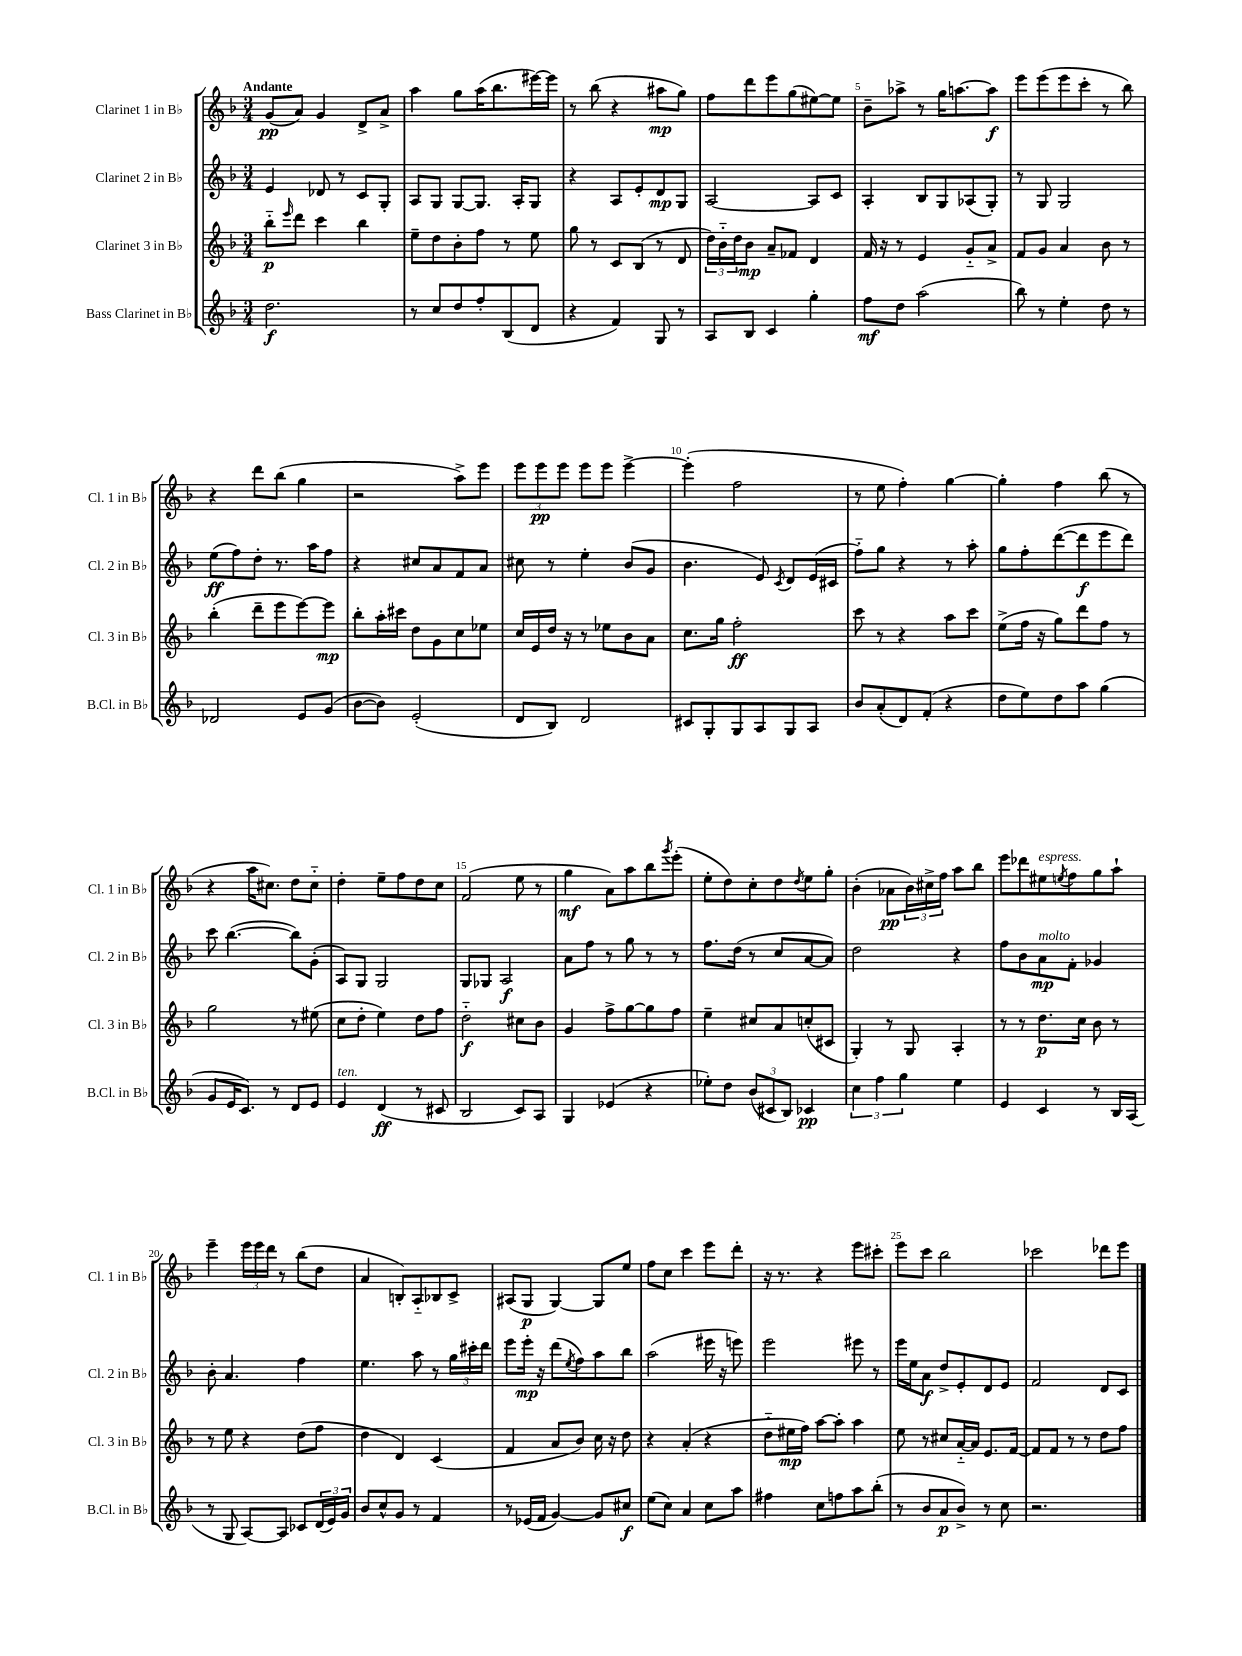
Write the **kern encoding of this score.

**kern	**dynam	**kern	**dynam	**kern	**dynam	**kern	**dynam
*part4	*part4	*part3	*part3	*part2	*part2	*part1	*part1
*staff4	*staff4	*staff3	*staff3	*staff2	*staff2	*staff1	*staff1
*I"Bass Clarinet in B♭	*	*I"Clarinet 3 in B♭	*	*I"Clarinet 2 in B♭	*	*I"Clarinet 1 in B♭	*
*I'B.Cl. in B♭	*	*I'Cl. 3 in B♭	*	*I'Cl. 2 in B♭	*	*I'Cl. 1 in B♭	*
*clefG2	*	*clefG2	*	*clefG2	*	*clefG2	*
*k[b-]	*	*k[b-]	*	*k[b-]	*	*k[b-]	*
*M3/4	*	*M3/4	*	*M3/4	*	*M3/4	*
=1	=1	=1	=1	=1	=1	=1	=1
!	!	!	!	!	!	!LO:TX:a:B:t=Andante	!
2.dd\	f	8bb-\L	p	4e/	.	(8g/L	pp
.	.	16qqeee/	.	.	.	.	.
.	.	8ddd\J	.	.	.	8a/J)	.
.	.	4ccc\	.	8d-X/	.	4g/	.
.	.	.	.	8r	.	.	.
.	.	4bb-\	.	8c/L	.	8d^/L	.
.	.	.	.	8G'/J	.	8a^/J	.
=2	=2	=2	=2	=2	=2	=2	=2
8r	.	8ee~\L	.	8A/L	.	4aa\	.
8cc/L	.	8dd\	.	8G/J	.	.	.
8dd/	.	8b-'\	.	[8G/L	.	8gg\L	.
8ff'/	.	8ff\J	.	8.G/J]	.	(16aa\K	.
.	.	.	.	.	.	8.bb-\	.
(8B-/	.	8r	.	.	.	.	.
.	.	.	.	16A'/KL	.	.	.
8d/J	.	8ee\	.	8G/J	.	[16eee#X\L)	.
.	.	.	.	.	.	16eee#\JJ]	.
=3	=3	=3	=3	=3	=3	=3	=3
4r	.	8gg\	.	4r	.	8r	.
.	.	8r	.	.	.	(8bb-\	.
4f/)	.	8c/L	.	8A/L	.	4r	.
.	.	(8B-/J	.	8e'/	.	.	.
8G/	.	8r	.	8d/	mp	8aa#X\L	mp
8r	.	8d/	.	8G/J	.	8gg\J)	.
=4	=4	=4	=4	=4	=4	=4	=4
8A/L	.	24dd\LL)	.	[2A/	.	8ff\L	.
.	.	24b-\	.	.	.	.	.
.	.	24dd\J	.	.	.	.	.
8B-/J	.	8b-\J	mp	.	.	8ddd\	.
4c/	.	8a~/L	.	.	.	8eee\	.
.	.	8f-X/J	.	.	.	(8gg\	.
4gg'\	.	4d/	.	8A/L]	.	[8ee#X\)	.
.	.	.	.	8c/J	.	8ee#\J]	.
=5	=5	=5	=5	=5	=5	=5	=5
8ff\L	mf	16f/	.	4A'/	.	8b-~\L	.
.	.	16r	.	.	.	.	.
8dd\J	.	8r	.	.	.	8aa-X^\J	.
(2aa\	.	4e/	.	8B-/L	.	8r	.
.	.	.	.	8G/	.	16gg\KL	.
.	.	.	.	.	.	[8.aan\	.
.	.	8g/L	.	(8A-X/	.	.	.
.	.	8a^/J	.	8G'/J)	.	8aa\J]	f
=6	=6	=6	=6	=6	=6	=6	=6
8bb-\)	.	8f/L	.	8r	.	8eee\L	.
8r	.	8g/J	.	8G/	.	(8eee\	.
4ee'\	.	4a/	.	2G/	.	8eee\	.
.	.	.	.	.	.	8ccc'\J	.
8dd\	.	8b-\	.	.	.	8r	.
8r	.	8r	.	.	.	8bb-\)	.
!!LO:LB:g=z
=7	=7	=7	=7	=7	=7	=7	=7
2d-X/	.	(4bb-'\	.	(8ee\L	ff	4r	.
.	.	.	.	8ff\)	.	.	.
.	.	8ddd~\L	.	8dd'\J	.	8ddd\L	.
.	.	8eee\	.	8.r	.	(8bb-\J	.
8e/L	.	[8eee\)	.	.	.	4gg\	.
.	.	.	.	16aa\KL	.	.	.
(8g/J	.	8eee\J]	mp	8ff\J	.	.	.
=8	=8	=8	=8	=8	=8	=8	=8
[8b-\L	.	8bb-'\L	.	4r	.	2r	.
8b-\J])	.	16aa'\L	.	.	.	.	.
.	.	16ccc#X\JJ	.	.	.	.	.
(2e'/	.	8dd\L	.	8cc#X/L	.	.	.
.	.	8g\	.	8a/	.	.	.
.	.	8cc\	.	8f/	.	8aa^\L)	.
.	.	8ee-X\J	.	8a/J	.	8eee\J	.
=9	=9	=9	=9	=9	=9	=9	=9
8d/L	.	16cc/LL	.	8cc#X\	.	12eee\L	.
.	.	16e/	.	.	.	.	.
.	.	.	.	.	.	12eee\	pp
8B-/J)	.	16dd/JJ	.	8r	.	.	.
.	.	.	.	.	.	12eee\J	.
.	.	16r	.	.	.	.	.
2d/	.	8r	.	4ee'\	.	8eee\L	.
.	.	8ee-X\L	.	.	.	8eee\J	.
.	.	8b-\	.	(8b-/L	.	[4eee^\	.
.	.	8a\J	.	8g/J	.	.	.
=10	=10	=10	=10	=10	=10	=10	=10
8c#X/L	.	8.cc\L	.	4.b-\	.	(4eee'\]	.
8G'/	.	.	.	.	.	.	.
.	.	16gg\Jk	.	.	.	.	.
8G/	.	2ff'\	ff	.	.	2ff\	.
8A/	.	.	.	8e/)	.	.	.
.	.	.	.	8qc/	.	.	.
8G/	.	.	.	8d/L	.	.	.
8A/J	.	.	.	(16e/L	.	.	.
.	.	.	.	16c#X/JJ	.	.	.
=11	=11	=11	=11	=11	=11	=11	=11
8b-/L	.	8ccc\	.	8ff\L)	.	8r	.
(8a'/	.	8r	.	8gg\J	.	8ee\	.
8d/)	.	4r	.	4r	.	4ff'\)	.
(8f'/J	.	.	.	.	.	.	.
4r	.	8aa\L	.	8r	.	[4gg\	.
.	.	8ccc\J	.	8aa'\	.	.	.
=12	=12	=12	=12	=12	=12	=12	=12
8dd\L	.	(8ee^\L	.	8gg\L	.	4gg'\]	.
8ee\)	.	16ff\Jk	.	8ff'\	.	.	.
.	.	16r	.	.	.	.	.
8dd\	.	8gg\L)	.	([8ddd\	.	4ff\	.
8aa\J	.	8ddd\	.	8ddd\]	f	.	.
(4gg\	.	8ff\J	.	8eee\	.	(8bb-\	.
.	.	8r	.	8ddd\J)	.	8r	.
!!LO:LB:g=z
=13	=13	=13	=13	=13	=13	=13	=13
8g/L	.	2gg\	.	8ccc\	.	4r	.
16e/K	.	.	.	([4.bb-\	.	.	.
8.c/J)	.	.	.	.	.	.	.
.	.	.	.	.	.	16aa\KL	.
.	.	.	.	.	.	8.cc#X\J)	.
8r	.	.	.	.	.	.	.
8d/L	.	8r	.	8bb-\L])	.	8dd\L	.
8e/J	.	(8ee#X\	.	(8g'\J	.	8cc#\J	.
=14	=14	=14	=14	=14	=14	=14	=14
!LO:TX:a:i:t=ten.	!	!	!	!	!	!	!
4e/	.	8cc\L	.	8A/L)	.	4dd'\	.
.	.	8dd'\J	.	8G/J	.	.	.
(4d/	ff	4ee\)	.	2G/	.	8ee~\L	.
.	.	.	.	.	.	8ff\	.
8r	.	8dd\L	.	.	.	8dd\	.
8c#X/	.	8ff\J	.	.	.	8cc\J	.
=15	=15	=15	=15	=15	=15	=15	=15
2B-/	.	2dd\	f	8G/L	.	(2f/	.
.	.	.	.	8G-X/J	.	.	.
.	.	.	.	2A/	f	.	.
8c/L)	.	8cc#X\L	.	.	.	8ee\	.
8A/J	.	8b-\J	.	.	.	8r	.
=16	=16	=16	=16	=16	=16	=16	=16
4G/	.	4g/	.	8a\L	.	4gg\	mf
.	.	.	.	8ff\J	.	.	.
(4e-X/	.	8ff^\L	.	8r	.	8a\L)	.
.	.	[8gg\	.	8gg\	.	8aa\	.
4r	.	8gg\]	.	8r	.	8bb-\	.
.	.	.	.	.	.	8qggg/	.
.	.	8ff\J	.	8r	.	(8eee'\J	.
=17	=17	=17	=17	=17	=17	=17	=17
8ee-X'\L)	.	4ee~\	.	8.ff\L	.	8ee'\L	.
8dd\J	.	.	.	.	.	8dd\)	.
.	.	.	.	(16dd\Jk	.	.	.
(12b-/L	.	8cc#X/L	.	8r	.	8cc'\	.
12c#X/	.	.	.	.	.	.	.
.	.	8a/	.	8cc/L	.	8dd\	.
12B-/J)	.	.	.	.	.	.	.
.	.	.	.	.	.	8qdd/	.
4c-X/	pp	(8ccn'/	.	[8a/	.	8ee\	.
.	.	8c#X/J	.	8a/J])	.	8gg'\J	.
=18	=18	=18	=18	=18	=18	=18	=18
6cc\	.	4G'/)	.	2dd\	.	(4b-'\	.
6ff\	.	.	.	.	.	.	.
.	.	8r	.	.	.	8a-X\L	pp
6gg\	.	.	.	.	.	.	.
.	.	8G/	.	.	.	24b-\L)	.
.	.	.	.	.	.	24cc#X^\	.
.	.	.	.	.	.	24ff\JJ	.
4ee\	.	4A'/	.	4r	.	8aa\L	.
.	.	.	.	.	.	8bb-\J	.
=19	=19	=19	=19	=19	=19	=19	=19
4e/	.	8r	.	8ff\L	.	8eee\L	.
.	.	8r	.	8b-\	.	8ddd-X\	.
!	!	!	!	!	!	!LO:TX:a:i:t=espress.	!
!	!	!	!	!LO:TX:a:i:t=molto	!	!	!
4c/	.	8.dd\L	p	8a\	mp	8ee#X\	.
.	.	.	.	.	.	8qeen/	.
.	.	.	.	8f'\J	.	8ff\	.
.	.	16cc\Jk	.	.	.	.	.
8r	.	8b-\	.	4g-X/	.	8gg\	.
16B-/LL	.	8r	.	.	.	8aa`\J	.
(16A/JJ	.	.	.	.	.	.	.
!!LO:LB:g=z
=20	=20	=20	=20	=20	=20	=20	=20
8r	.	8r	.	8b-'\	.	4eee~\	.
8G/	.	8ee\	.	4.a/	.	.	.
[8A/L)	.	4r	.	.	.	24eee\LL	.
.	.	.	.	.	.	24eee\	.
.	.	.	.	.	.	24ddd\JJ	.
8A/J]	.	.	.	.	.	8r	.
8c-X/L	.	(8dd\L	.	4ff\	.	(8bb-\L	.
(24d/L	.	8ff\J	.	.	.	8dd\J	.
24e/)	.	.	.	.	.	.	.
24g/JJ	.	.	.	.	.	.	.
=21	=21	=21	=21	=21	=21	=21	=21
8b-/L	.	4dd\	.	4.ee\	.	4a/	.
8cc^^/	.	.	.	.	.	.	.
8g/J	.	4d/)	.	.	.	8Bn'/L)	.
8r	.	.	.	8aa\	.	8A/	.
4f/	.	(4c/	.	8r	.	8B-X/	.
.	.	.	.	24gg\LL	.	8c^/J	.
.	.	.	.	24ccc#X'\	.	.	.
.	.	.	.	24ddd\JJ	.	.	.
=22	=22	=22	=22	=22	=22	=22	=22
8r	.	4f/	.	8eee\L	.	(8A#X/L	.
(16e-X/LL	.	.	.	16eee'\Jk	mp	8G/J	p
16f/JJ	.	.	.	16r	.	.	.
[4g/)	.	8a/L	.	(8ddd\L	.	[4G/)	.
.	.	.	.	8qee/	.	.	.
.	.	8b-/J)	.	8ff\)	.	.	.
8g/L]	.	16cc\	.	8aa\	.	8G/L]	.
.	.	16r	.	.	.	.	.
8cc#X/J	f	8dd\	.	8bb-\J	.	8ee/J	.
=23	=23	=23	=23	=23	=23	=23	=23
(8ee\L	.	4r	.	(2aa\	.	8ff\L	.
8cc\J)	.	.	.	.	.	8cc\J	.
4a/	.	(4a'/	.	.	.	4ccc\	.
8cc\L	.	4r	.	16eee#X\	.	8eee\L	.
.	.	.	.	16r	.	.	.
8aa\J	.	.	.	8eeen\)	.	8ddd'\J	.
=24	=24	=24	=24	=24	=24	=24	=24
4ff#X\	.	8dd\L	.	2eee\	.	16r	.
.	.	.	.	.	.	8.r	.
.	.	16ee#X\L	mp	.	.	.	.
.	.	16ff\JJ)	.	.	.	.	.
8cc\L	.	[8aa\L	.	.	.	4r	.
8ffn\	.	8aa'\J]	.	.	.	.	.
8aa\	.	4aa\	.	8eee#X\	.	8eee\L	.
(8bb-'\J	.	.	.	8r	.	8ccc#X'\J	.
=25	=25	=25	=25	=25	=25	=25	=25
8r	.	8ee\	.	16eee\LL	.	8eee\L	.
.	.	.	.	16ee\J	.	.	.
8b-/L	.	8r	.	8a\J	f	8ccc\J	.
8a/	p	8cc#X/L	.	8dd^/L	.	2bb-\	.
8b-^/J)	.	[16a/L	.	8e'/	.	.	.
.	.	16a/JJ]	.	.	.	.	.
8r	.	8.e/L	.	8d/	.	.	.
8cc\	.	.	.	8e/J	.	.	.
.	.	[16f/Jk	.	.	.	.	.
=26	=26	=26	=26	=26	=26	=26	=26
2.r	.	8f/L]	.	2f/	.	2ccc-X\	.
.	.	8f/J	.	.	.	.	.
.	.	8r	.	.	.	.	.
.	.	8r	.	.	.	.	.
.	.	8dd\L	.	8d/L	.	8ddd-X\L	.
.	.	8ff\J	.	8c/J	.	8eee\J	.
==	==	==	==	==	==	==	==
*-	*-	*-	*-	*-	*-	*-	*-
